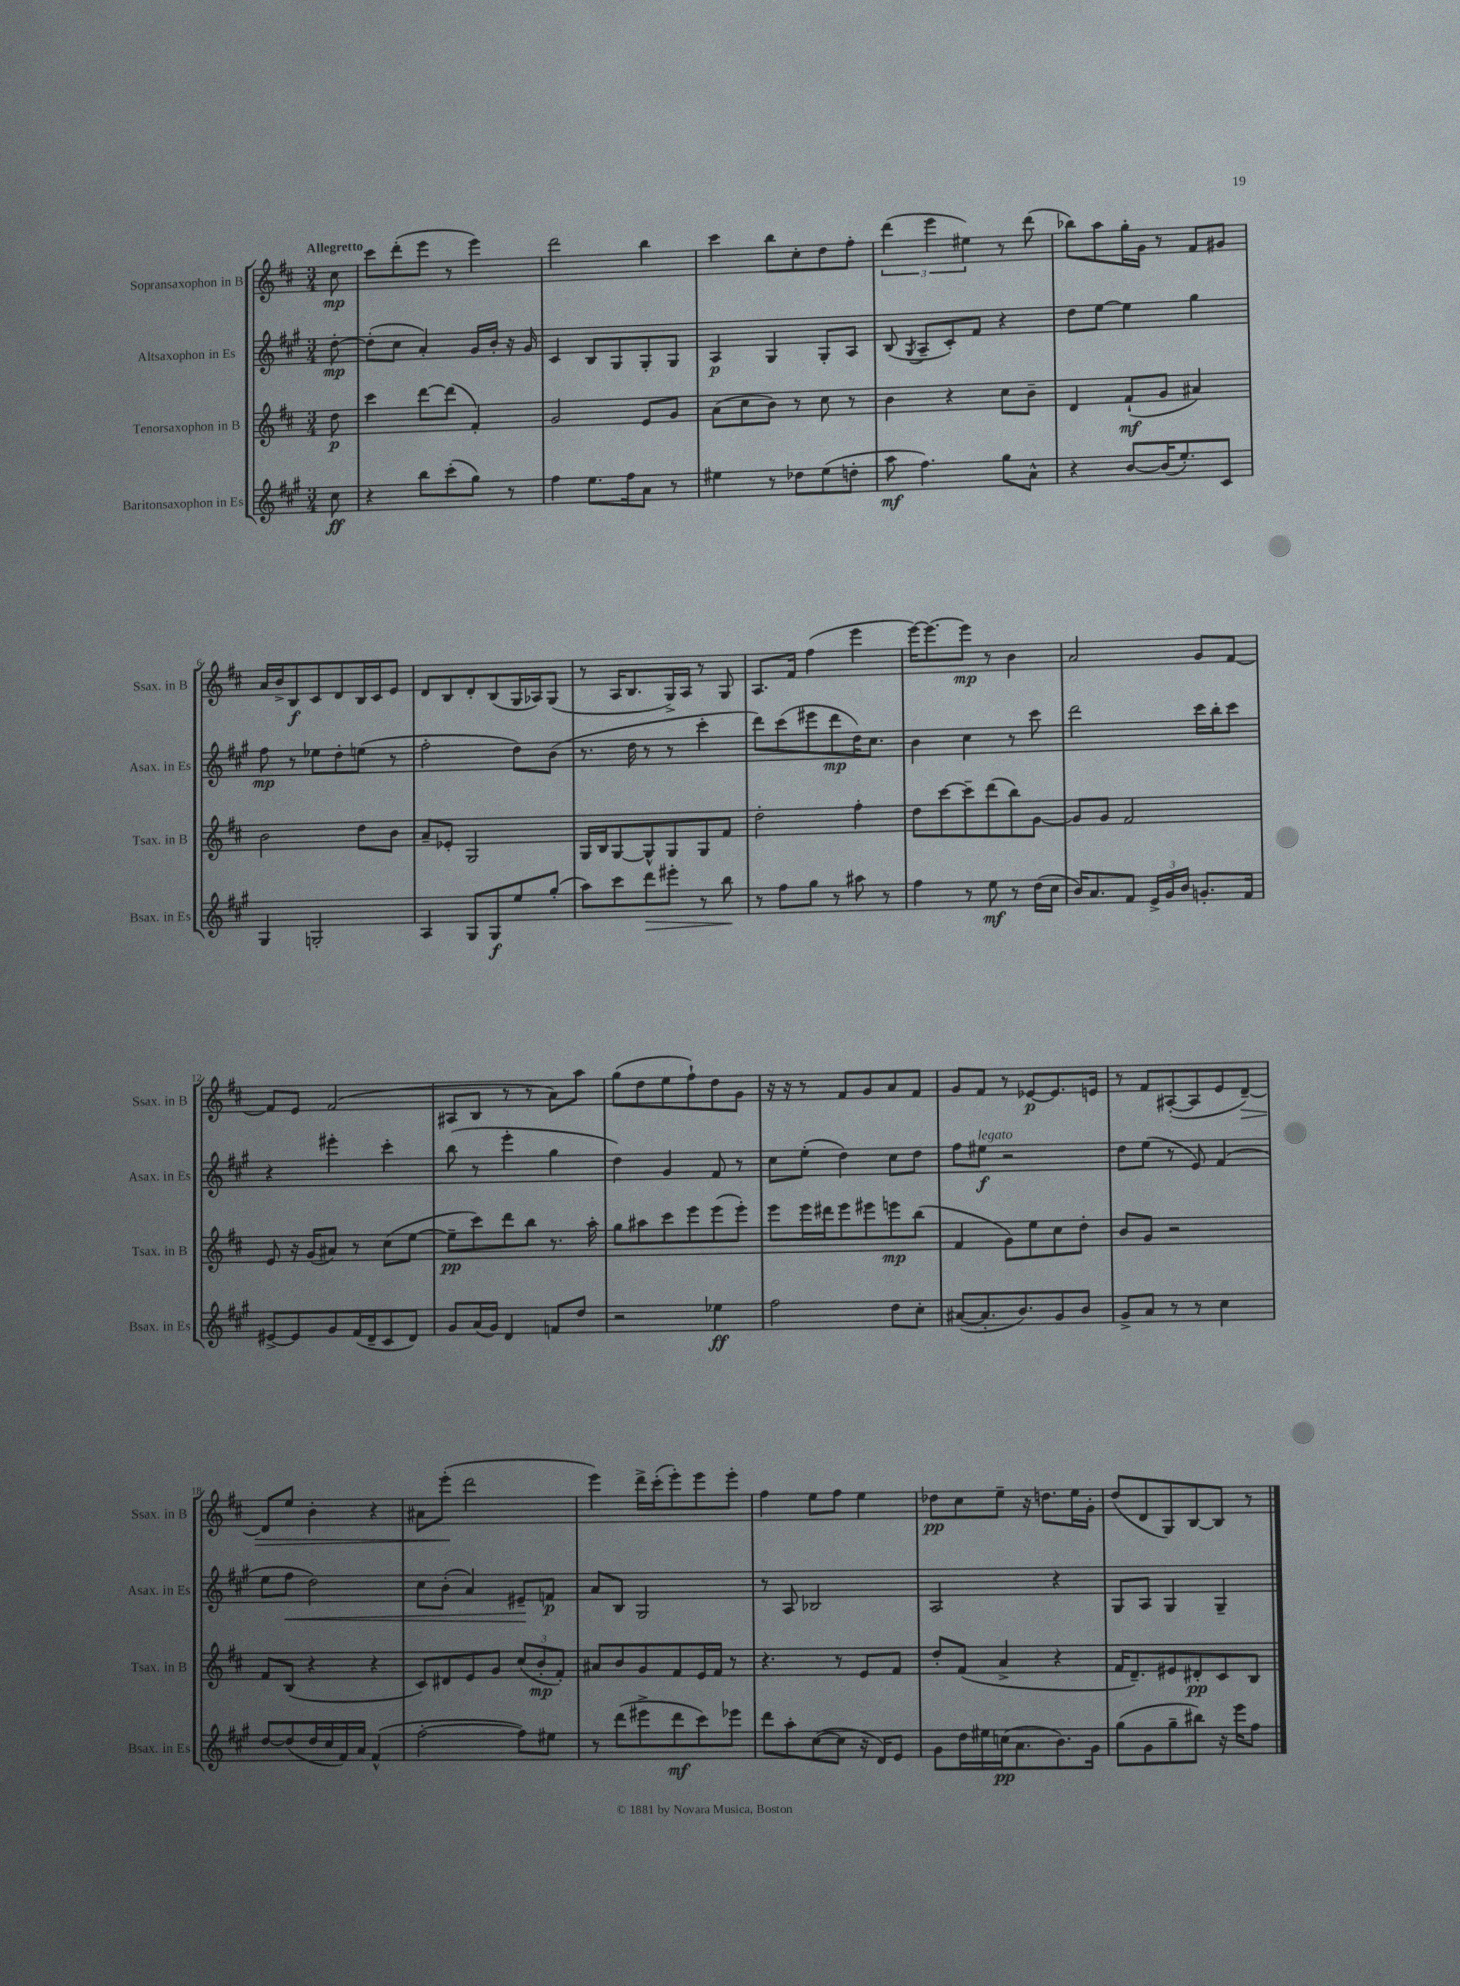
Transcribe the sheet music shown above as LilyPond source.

<<
\new StaffGroup <<
\new Staff = "s0" \with { instrumentName = "Sopransaxophon in B" shortInstrumentName = "Ssax. in B" } {
    \clef treble \key d \major \numericTimeSignature \time 3/4 \partial 8 \tempo "Allegretto"
    \autoBeamOff cis''8\mp |
    cis'''8[ d'''8-.( e'''8] r8 e'''4) |
    d'''2 b''4 |
    cis'''4 b''8[ cis''8-. d''8 fis''8]-. |
    \tuplet 3/2 { d'''4( e'''4 eis''4) } r8 d'''8( |
    bes''8[) a''8 g''16-. g'16] r8 fis'8[ gis'8] |
    a'16[ b'16-> b8\f cis'8 d'8 b16 cis'16 e'8] |
    d'8[ b8 d'8-. b8( g16 aes16) g8]( |
    r8 a16[ b8. g16->) a16] r8 g8 |
    a8.[ fis'16] fis''4( e'''4 |
    e'''16[~) e'''8.~ e'''8]\mp r8 b'4 |
    a'2 g'8[ fis'8]~ |
    fis'8[ e'8] fis'2( |
    ais8[ b8] r8 r8 a'8[) a''8] |
    g''8[( d''8 e''8 fis''8-!) d''8 g'8] |
    r16 r16 r8 fis'8[ g'8 a'8 fis'8] |
    g'8[ fis'8] r8 ees'8[~\p ees'8. e'16] |
    r8 fis'8[ ais8~-.( ais8 e'8 d'8]~--\>) |
    d'8[ e''8] b'4-. r4 |
    ais'8[ e'''8]-.\!( d'''2 |
    e'''4) d'''16[-> cis'''16-.( e'''8-.) e'''8 e'''8]-. |
    fis''4 e''8[ fis''8] e''4 |
    des''8[\pp cis''8 e''8]-- r16 d''8.[ e''16 g'16]-. |
    d''8[( d'8 g8) b8~ b8] r8 \bar "|." |
}
\new Staff = "s1" \with { instrumentName = "Altsaxophon in Es" shortInstrumentName = "Asax. in Es" } {
    \clef treble \key a \major \numericTimeSignature \time 3/4 \partial 8
    \autoBeamOff d''8~-.\mp |
    d''8[-.( cis''8] a'4-.) gis'16[ b'16]-. r16 gis'16 |
    cis'4 b8[ gis8 gis8-. gis8] |
    a4\p gis4 gis8[-. a8] |
    b8( \acciaccatura { gis8 } a8[-- cis'8-.) fis'8] r4 |
    d''8[ e''8]~ e''4 gis''4 |
    fis''8\mp r8 ees''8[ d''8-. e''8]( r8 |
    fis''2-. d''8[) b'8]( |
    r8. d''16 r8 r8 cis'''4-. |
    d'''8[) cis'''8( eis'''8 d'''8\mp d''16) cis''8.] |
    b'4 cis''4 r8 cis'''8 |
    d'''2 cis'''16[ b''16-. cis'''8] |
    r4 eis'''4-. cis'''4-. |
    b''8( r8 e'''4-. gis''4 |
    d''4) gis'4 fis'8 r8 |
    cis''8[ e''8]-.( d''4) cis''8[ d''8] |
    fis''8[ eis''8]\f^\markup { \italic "legato" } r2 |
    d''8[ e''8]( r8 e'8) fis'4( |
    e''8[ fis''8]\< d''2) |
    cis''8[ b'8]-.( a'4) eis'8[--\! f'8]\p |
    a'8[ b8] gis2 |
    r8 a8 bes2 |
    a2 r4 |
    gis8[ a8] gis4 gis4-- \bar "|." |
}
\new Staff = "s2" \with { instrumentName = "Tenorsaxophon in B" shortInstrumentName = "Tsax. in B" } {
    \clef treble \key d \major \numericTimeSignature \time 3/4 \partial 8
    \autoBeamOff d''8\p |
    cis'''4 d'''8[~ d'''8]( fis'4-.) |
    g'2 e'8[ g'8] |
    a'8[( cis''8 b'8]) r8 cis''8 r8 |
    b'4 r4 cis''8[ b'8]-- |
    d'4 fis'8[-!\mf( g'8] ais'4) |
    b'2 d''8[ b'8] |
    a'8[-- ees'8]-. g2 |
    g16[ b16 g8~ g8-^ g8 g8 fis'8] |
    d''2-. fis''4-. |
    d''8[ cis'''8~ cis'''8-- d'''8( b''8) g'8]~ |
    g'8[ g'8] fis'2 |
    e'8 r16 g'16[( ais'8]) r8 cis''8[( e''8]~ |
    e''8[--\pp cis'''8) d'''8 b''8] r8. a''16-. |
    g''8[ ais''8 cis'''8 e'''8 e'''8( e'''8]-.) |
    e'''8[ e'''16 dis'''16 e'''8 eis'''8 e'''8\mp b''8]( |
    fis'4 g'8[) e''8 cis''8 d''8]-. |
    b'8[ g'8] r2 |
    fis'8[ b8]( r4 r4 |
    cis'8[) dis'8 e'8 g'8] \tuplet 3/2 { cis''8[( b'8-.\mp fis'8]-.) } |
    ais'8[ b'8 g'8 fis'8 e'16 fis'16] r8 |
    r4. r8 e'8[ fis'8] |
    d''8[-. fis'8]( a'4-> r4 |
    fis'16[ d'8.--) eis'8 dis'8-.\pp cis'8 b8] \bar "|." |
}
\new Staff = "s3" \with { instrumentName = "Baritonsaxophon in Es" shortInstrumentName = "Bsax. in Es" } {
    \clef treble \key a \major \numericTimeSignature \time 3/4 \partial 8
    \autoBeamOff cis''8\ff |
    r4 b''8[ cis'''8-.( gis''8]) r8 |
    fis''4 e''8.[ fis''16 a'8] r8 |
    eis''4 r8 des''8[ eis''8( d''8]-. |
    a''8\mf fis''4.) gis''8[ a'8]-^ |
    r4 b'8[~ b'16( e''8.-.) cis'8] |
    gis4 g2-. |
    a4 gis8[ gis8\f e''8 gis''8]-.( |
    a''8[) cis'''8 d'''8\> eis'''8]-. r8 b''8\! |
    r8 fis''8[ gis''8] r8 ais''8 r8 |
    fis''4 r8 e''8\mf r8 d''16[( cis''16] |
    b'16[) a'8. fis'8] \tuplet 3/2 { e'16[-> gis'16 b'16] } g'8.[-. fis'16] |
    eis'8[~-> eis'8 gis'8 fis'16( d'16-- cis'8 d'8]) |
    gis'8[ a'16( gis'16]) d'4 f'8[ d''8] |
    r2 ees''4\ff |
    fis''2 d''8[ cis''8]-. |
    ais'8[~( ais'8.-. b'8.) gis'8 b'8] |
    gis'8[-> a'8] r8 r8 cis''4 |
    d''8[~ d''8( d''16 cis''16 fis'16) a'16] fis'4-^( |
    fis''2~-. fis''8[) eis''8] |
    r8 d'''8[( eis'''8-> d'''8\mf cis'''8) ees'''8] |
    d'''8[ a''8-. cis''8~( cis''8] r16 d'16[) e'8] |
    gis'8[ d''16 eis''16 c''16\pp( a'8. b'8.) gis'16] |
    gis''8[( gis'8 gis''8-- bis''8]) r16 e'''16[ fis''8] \bar "|." |
}
>>
>>
